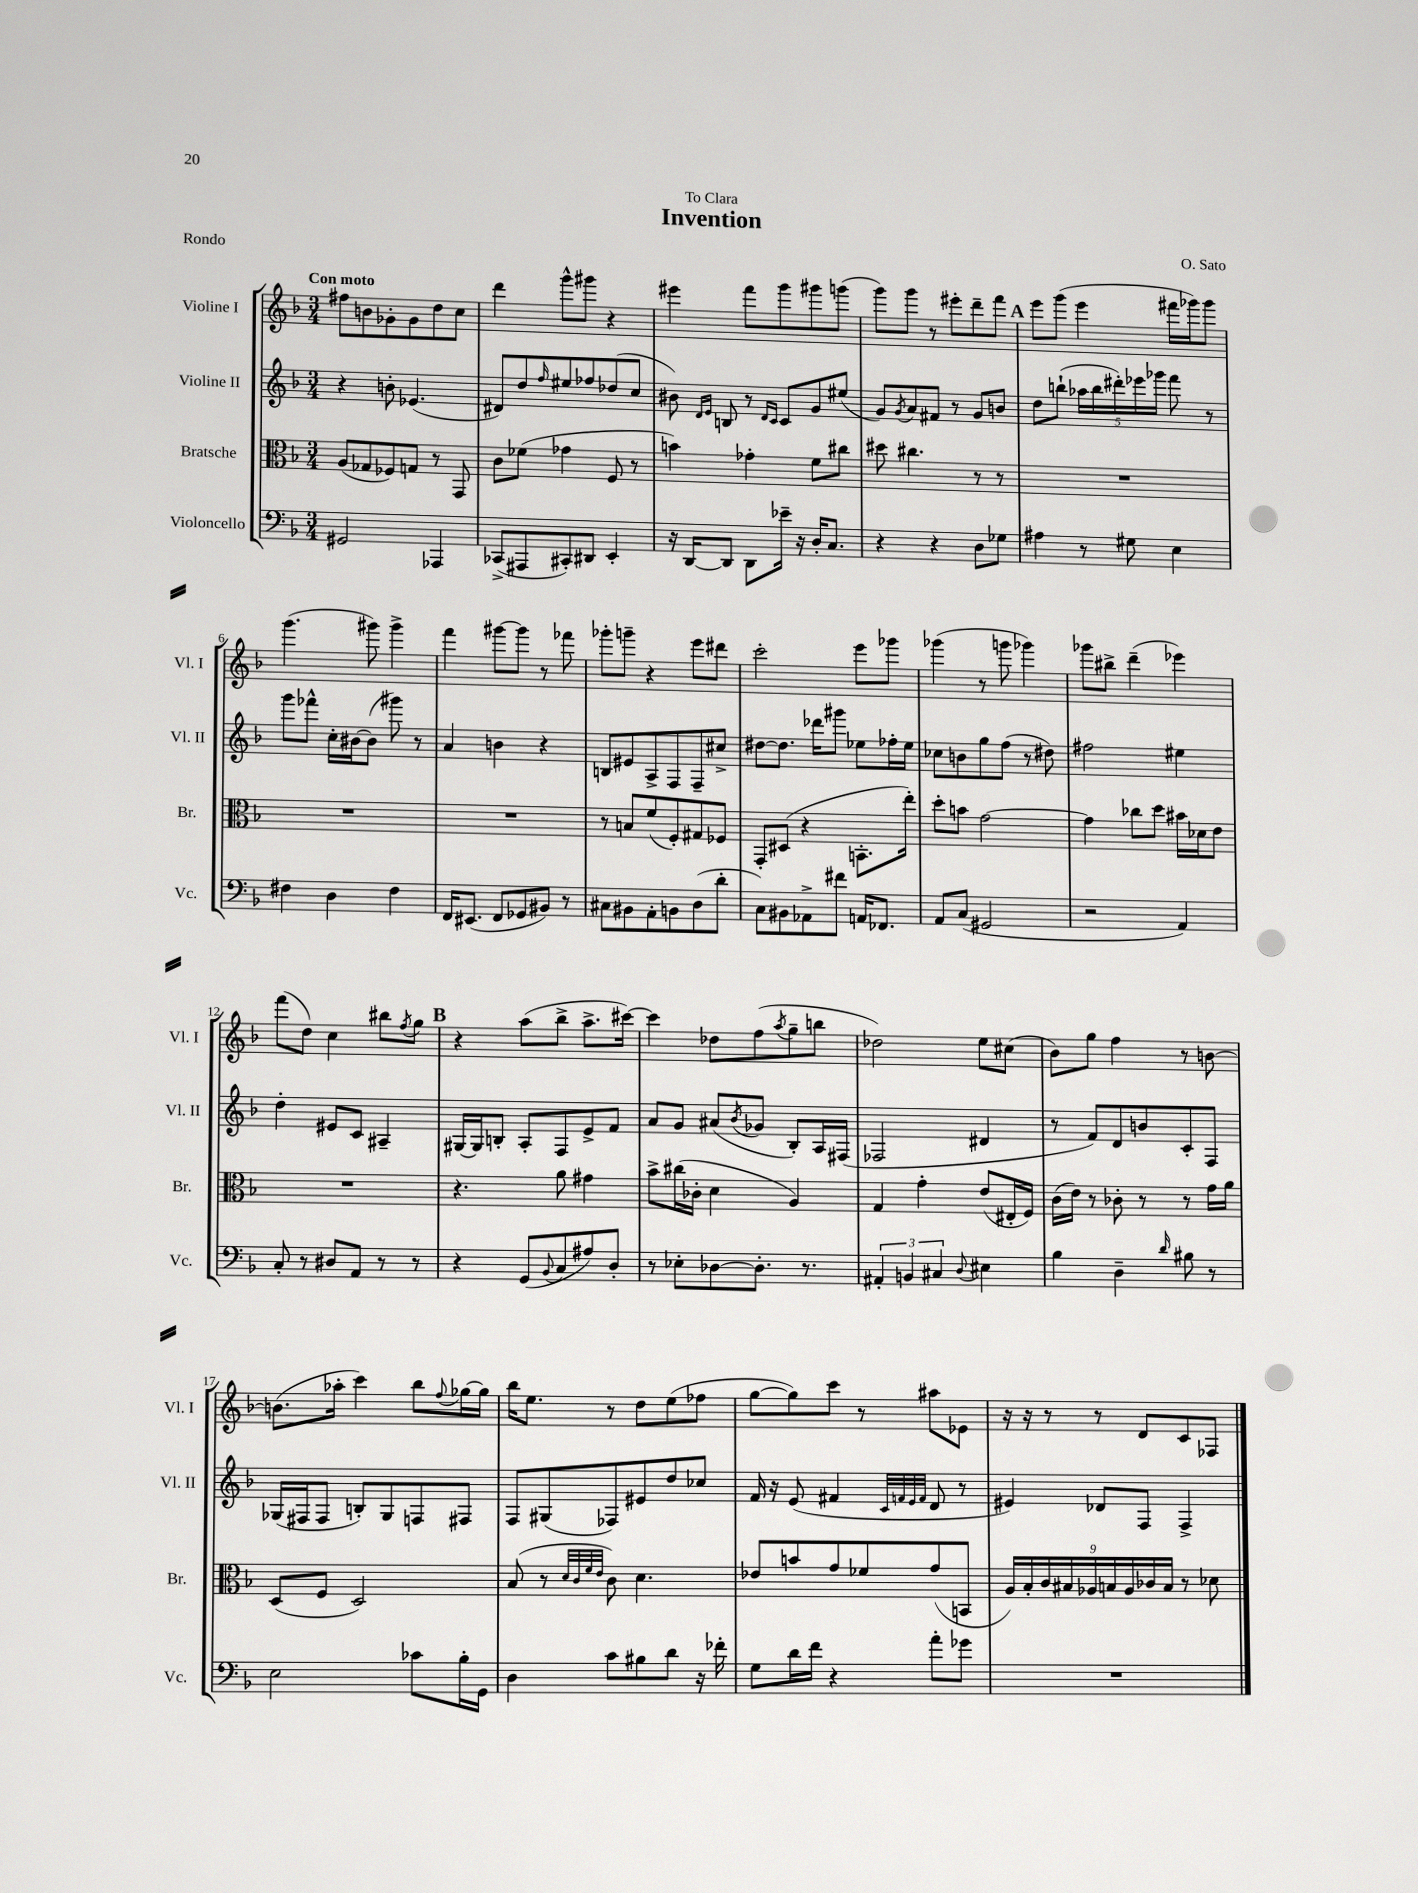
\header { title = "Invention" composer = "O. Sato" dedication = "To Clara" piece = "Rondo" }
<<
\new StaffGroup <<
\new Staff = "s0" \with { instrumentName = "Violine I" shortInstrumentName = "Vl. I" } {
    \clef treble \key f \major \numericTimeSignature \time 3/4 \tempo "Con moto"
    fis''8 b'8 ges'8-. ges'8 d''8 c''8 |
    d'''4 g'''8-^ gis'''8 r4 |
    eis'''4 f'''8 g'''8 gis'''8 g'''8( |
    g'''8) g'''8 r8 eis'''8-. d'''8-- f'''8 |
    \mark \markup { \bold "A" } e'''8 g'''8( e'''4 fis'''16 ges'''16) ges'''8 |
    g'''4.( gis'''8) gis'''4-> |
    f'''4 gis'''8~ gis'''8 r8 fes'''8 |
    ges'''8-. g'''8-- r4 e'''8 dis'''8 |
    c'''2-. e'''8 ges'''8 |
    ges'''4( r8 g'''8 ges'''4) |
    ges'''8 bis''8-> d'''4--( ees'''4) |
    f'''8( d''8) c''4 bis''8 \acciaccatura { f''8 } g''8 |
    \mark \markup { \bold "B" } r4 a''8( bes''8-> a''8.-> cis'''16~) |
    cis'''4 des''8 f''8( \acciaccatura { a''8 } g''8-- b''8 |
    des''2) e''8 cis''8( |
    bes'8) g''8 f''4 r8 b'8~ |
    b'8.( aes''16-. c'''4) bes''8 \appoggiatura { f''8 } ges''16~ ges''16 |
    bes''16 e''8. r8 d''8 e''8( fes''8 |
    g''8~ g''8) c'''8 r8 ais''8 ees'8 |
    r16 r16 r8 r8 d'8 c'8 fes8 \bar "|." |
}
\new Staff = "s1" \with { instrumentName = "Violine II" shortInstrumentName = "Vl. II" } {
    \clef treble \key f \major \numericTimeSignature \time 3/4
    r4 b'8-. ees'4.( |
    dis'8) d''8 \grace { f''16 } eis''8 fes''8 des''8( c''8 |
    bis'8) \grace { d'16 e'16 } b8 r8 \grace { d'16 c'16 } c'8 g'8 eis''8( |
    g'8) \acciaccatura { g'8 } a'8 fis'8 r8 g'8 b'8 |
    \mark \markup { \bold "A" } d''8 b''8-!( \tuplet 5/4 { aes''16 b''16 dis'''16-.) ees'''16 ges'''16 } f'''8 r8 |
    g'''8 fes'''8-^ c''16-. bis'16~ bis'8( gis'''8) r8 |
    a'4 b'4 r4 |
    b8 eis'8 a8-> f8 f8-- cis''8-> |
    dis''8~ dis''8. des'''16 gis'''8 ees''8 fes''16-. ees''16 |
    ces''8 b'8 g''8 f''8( r8 dis''8) |
    fis''2 eis''4 |
    d''4-. eis'8 c'8 ais4-- |
    \mark \markup { \bold "B" } gis16~ gis16 b8-. a8-. f8 e'8-> f'8 |
    a'8 g'8 ais'8( \acciaccatura { bes'8 } ges'8 bes8-.) a16 fis16( |
    fes2 dis'4 |
    r8 f'8) d'8 b'8 c'8-. f8 |
    ges16( fis16 fis8 b8-.) ges8 f8 fis8 |
    f8 gis8( fes8) eis'8 d''8 ces''8 |
    f'16 r16 e'8( fis'4 \grace { c'32 f'32 e'32 f'32 } d'8 r8 |
    eis'4) des'8 f8 f4-> \bar "|." |
}
\new Staff = "s2" \with { instrumentName = "Bratsche" shortInstrumentName = "Br." } {
    \clef alto \key f \major \numericTimeSignature \time 3/4
    a8( ges8 fes8) g8 r8 g,8 |
    c'8 fes'8( ges'4 f8 r8 |
    b'4) ges'4-. f'8 cis''8 |
    dis''8 cis''4. r8 r8 |
    \mark \markup { \bold "A" } R2. |
    R2. |
    R2. |
    r8 b8 f'8( f8-.) gis8 fes8 |
    g,8-. dis8( r4 b,8.-. e''16-.) |
    d''8-. b'8 g'2~ |
    g'4 ces''8 d''8 bis'16 des'16 e'8 |
    R2. |
    \mark \markup { \bold "B" } r4. a'8 gis'4 |
    bes'8-> cis''16( ces'16-. d'4 a4) |
    g4 g'4-. e'8( eis16-. f16) |
    c'16( e'16) r8 ces'8-. r8 r8 g'16 a'16 |
    d8( f8 d2) |
    bes8( r8 \grace { d'32 c'32 f'32 e'32 } c'8) d'4. |
    ees'8 b'8 g'8 fes'8 g'8( b,8 |
    \tuplet 9/8 { a16) bes16-. c'16 bis16 aes16 b16 aes16 ces'16 b16 } r8 des'8 \bar "|." |
}
\new Staff = "s3" \with { instrumentName = "Violoncello" shortInstrumentName = "Vc." } {
    \clef bass \key f \major \numericTimeSignature \time 3/4
    gis,2 aes,,4 |
    ces,8->( ais,,8 cis,8-.) dis,8 e,4-. |
    r16 d,16~ d,8 d,8 ees'16-- r16 d16-. c8. |
    r4 r4 d8 ges8 |
    \mark \markup { \bold "A" } ais4 r8 gis8 e4 |
    fis4 d4 fis4 |
    f,16 eis,8.( f,8 ges,8 bis,8) r8 |
    cis8 bis,8 a,8-. b,8 d8( d'8-. |
    c8) bis,8 aes,8-> fis'8 a,16 fes,8. |
    a,8 c8( gis,2 |
    r2 a,4) |
    c8-. r8 dis8 a,8 r8 r8 |
    \mark \markup { \bold "B" } r4 g,8( \appoggiatura { bes,8 } c8 ais8) d8-. |
    r8 ees8-. des8~ des8.-. r8. |
    \tuplet 3/2 { ais,4-. b,4 cis4 } \appoggiatura { d8 } eis4 |
    bes4 d4-- \grace { d'16 } bis8 r8 |
    e2 ces'8 bes16-. g,16 |
    d4 c'8 bis8 d'8 r16 fes'16-. |
    g8 d'16 f'16 r4 a'8-. ges'8 |
    R2. \bar "|." |
}
>>
>>
